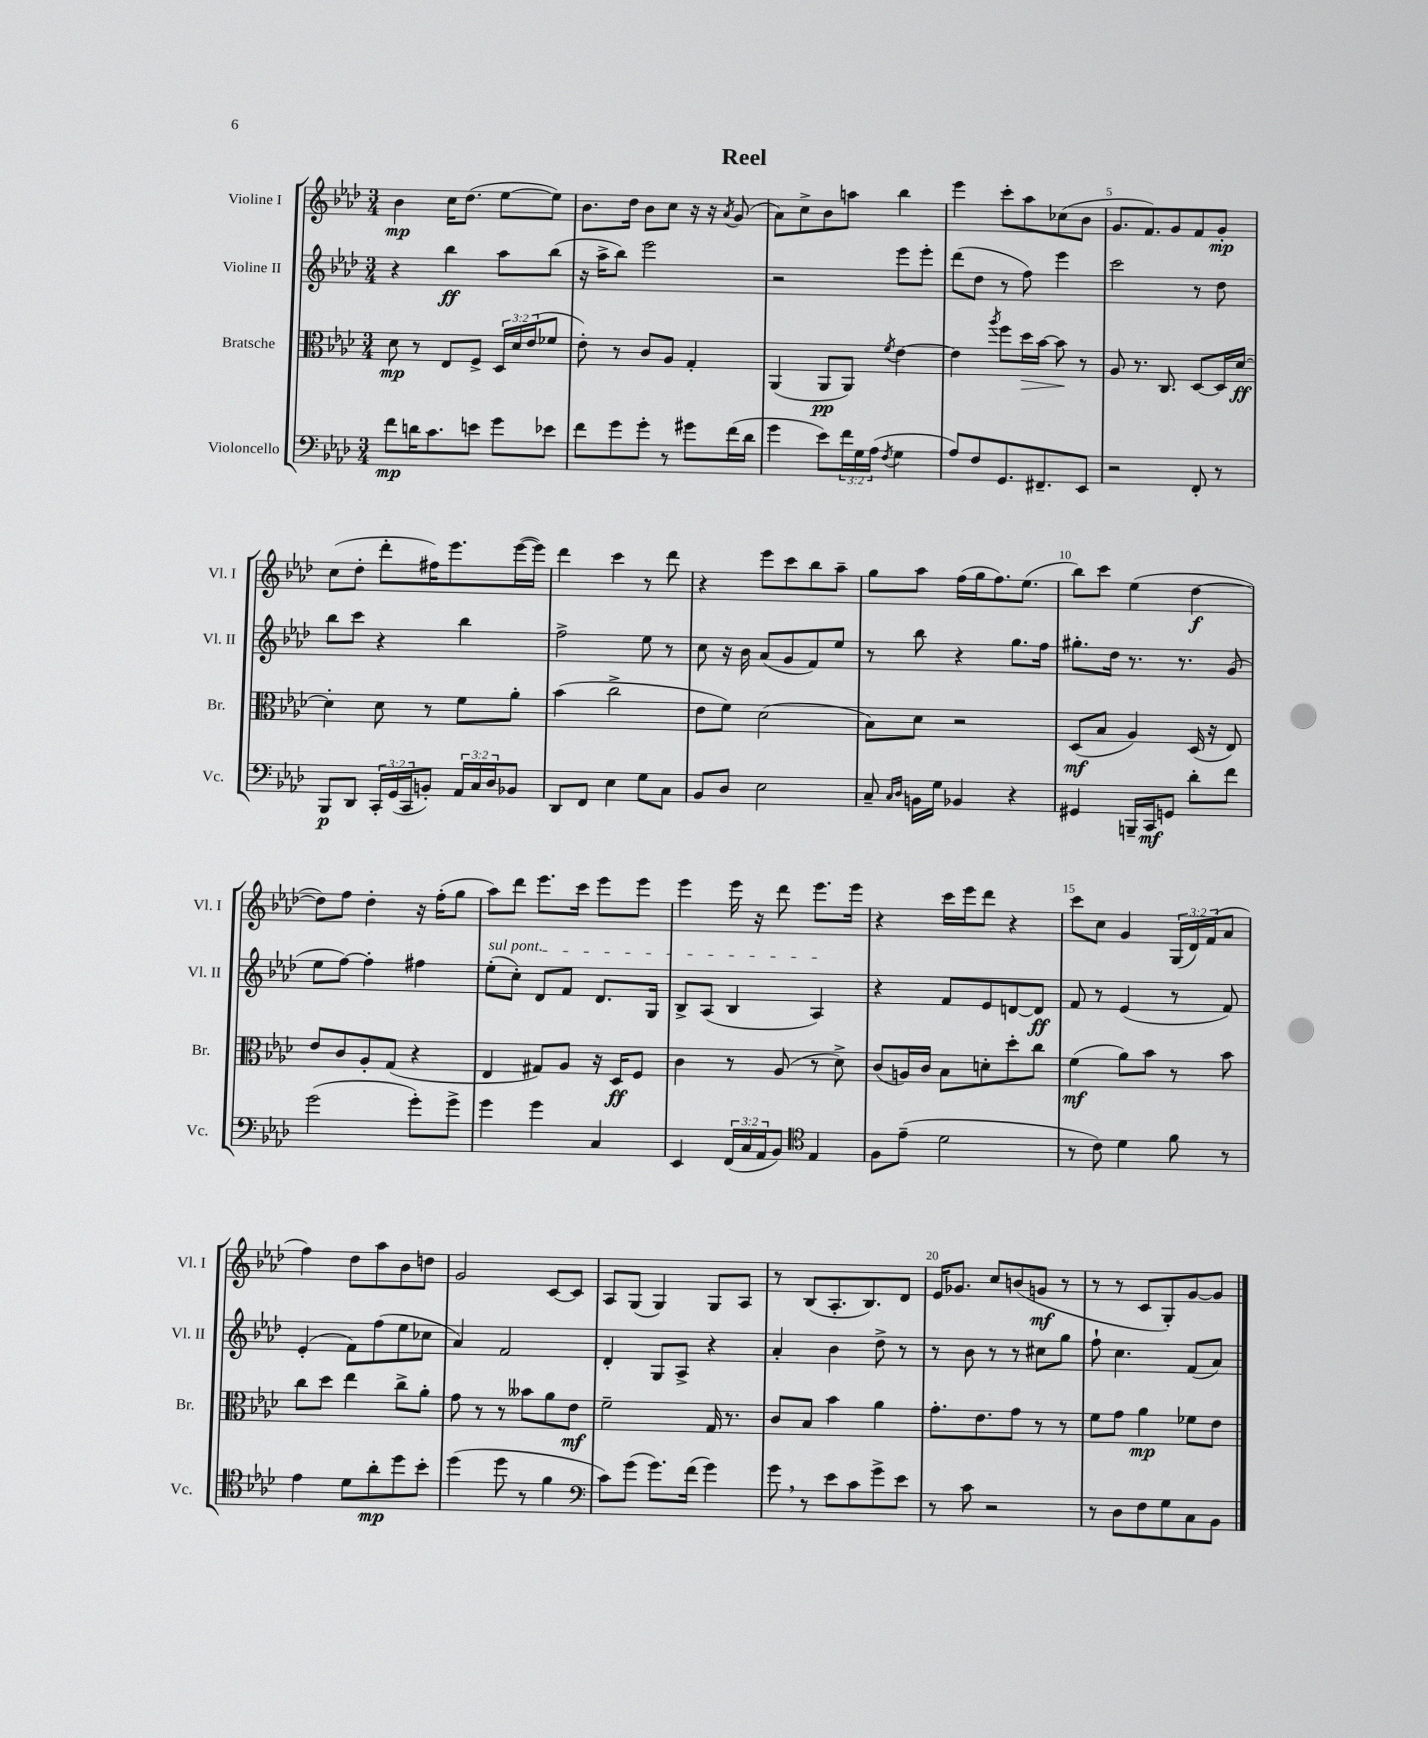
\header { title = "Reel" }
<<
\new StaffGroup <<
\new Staff = "s0" \with { instrumentName = "Violine I" shortInstrumentName = "Vl. I" } {
    \clef treble \key aes \major \numericTimeSignature \time 3/4 \override Staff.TupletNumber.text = #tuplet-number::calc-fraction-text
    bes'4\mp c''16 des''8.( ees''8~ ees''8) |
    bes'8. des''16 bes'8 c''8 r16 r16 \acciaccatura { aes'8 } g'8( |
    aes'8) c''8-> bes'8 a''8 bes''4 |
    ees'''4 c'''8-. aes''8 ces''8( bes'8 |
    g'8. f'8.) g'8 f'8 g'8-.\mp |
    c''8( des''8-. des'''8-. fis''16) ees'''8. ees'''16~( ees'''16) |
    des'''4 c'''4 r8 des'''8 |
    r4 ees'''8 c'''8 bes''8 aes''8-- |
    g''8 aes''8 f''16( g''16 f''8.) ees''8.( |
    bes''8) c'''8 ees''4( des''4~\f |
    des''8) f''8 des''4-. r16 f''16-.( g''8 |
    aes''8) des'''8 ees'''8. c'''16 ees'''8 ees'''8 |
    ees'''4 ees'''16 r16 des'''8 ees'''8. ees'''16 |
    r4 c'''16 ees'''16 des'''8 r4 |
    c'''8 c''8 g'4 \tuplet 3/2 { g16( des'16) f'16( } aes'8 |
    f''4) des''8 aes''8 bes'8 d''8 |
    g'2 c'8~ c'8 |
    aes8 g8( g4) g8 aes8 |
    r8 bes8( aes8.-. bes8.) des'8 |
    ees'16 ges'8. c''8 b'8( g'8\mf r8 |
    r8 r8 c'8 g8-.) g'8~ g'8 \bar "|." |
}
\new Staff = "s1" \with { instrumentName = "Violine II" shortInstrumentName = "Vl. II" } {
    \clef treble \key aes \major \numericTimeSignature \time 3/4
    r4 bes''4\ff aes''8 bes''8( |
    r16 aes''16-> bes''8) ees'''2 |
    r2 ees'''8 ees'''8-. |
    des'''8( des''8 r8 f''8) ees'''4 |
    c'''2 r8 des''8 |
    bes''8 c'''8 r4 bes''4 |
    f''2-> ees''8 r8 |
    c''8 r16 bes'16 aes'8( g'8 f'8) ees''8 |
    r8 bes''8 r4 g''8. f''16 |
    gis''8.-. des''16 r8. r8. g'8( |
    ees''8 f''8~) f''4-. fis''4 |
    \once \override TextSpanner.bound-details.left.text = \markup { \italic "sul pont." } ees''8-.\startTextSpan( c''8-.) des'8 f'8 des'8. g16 |
    bes8-> aes8( bes4 aes4\stopTextSpan) |
    r4 f'8 ees'8 d'8~ d'8\ff |
    f'8 r8 ees'4( r8 f'8) |
    ees'4-.( f'8) f''8( ees''8 ces''8 |
    aes'4) f'2 |
    des'4-. g8 aes8-> r4 |
    aes'4-. bes'4 des''8-> r8 |
    r8 bes'8 r8 r8 cis''8 g''8 |
    f''8-! c''4. f'8( aes'8) \bar "|." |
}
\new Staff = "s2" \with { instrumentName = "Bratsche" shortInstrumentName = "Br." } {
    \clef alto \key aes \major \numericTimeSignature \time 3/4 \override Staff.TupletNumber.text = #tuplet-number::calc-fraction-text
    des'8\mp r8 ees8 f8-> \tuplet 3/2 { des16 des'16 ees'16( } fes'8 |
    ees'8-.) r8 c'8 aes8 g4-. |
    aes,4( aes,8\pp aes,8) \acciaccatura { f'8 } ees'4~ |
    ees'4 \acciaccatura { aes''8 } f''8 des''16\> bes'16~ bes'8\! r8 |
    aes8 r8. c8. des8~ des16 des'16~\ff |
    des'4-. des'8 r8 f'8 aes'8-. |
    bes'4( c''2-> |
    ees'8 f'8) des'2( |
    bes8) des'8 r2 |
    des8\mf( bes8 aes4) des16( r16 ees8) |
    ees'8 c'8 aes8-. g8( r4 |
    ees4 gis8) aes8 r16 des16\ff f8 |
    c'4 r8 aes8( r8 des'8->) |
    c'8( a16) c'16 bes8 d'8-. des''8-. c''8 |
    f'4\mf( aes'8) bes'8 r8 bes'8 |
    c''8 des''8 ees''4 c''8-> aes'8-. |
    g'8 r8 r8 beses'8 aes'8 ees'8\mf |
    f'2-- g16 r8. |
    c'8 bes8 bes'4 aes'4 |
    g'8.-. ees'8. g'8 r8 r8 |
    f'8 g'8 aes'4\mp fes'8 ees'8 \bar "|." |
}
\new Staff = "s3" \with { instrumentName = "Violoncello" shortInstrumentName = "Vc." } {
    \clef bass \key aes \major \numericTimeSignature \time 3/4 \override Staff.TupletNumber.text = #tuplet-number::calc-fraction-text
    f'8\mp d'16 c'8. e'8 g'8 ees'8 |
    f'8 g'8 g'8-. r8 gis'8 f'16( des'16 |
    g'4 ees'8) \tuplet 3/2 { f'16 g16 aes16( } \acciaccatura { f8 } g4 |
    aes8) f8 g,8. fis,8.-- ees,8 |
    r2 f,8-. r8 |
    bes,,8\p des,8 \tuplet 3/2 { c,16-. g,16( c,16 } b,8-.) \tuplet 3/2 { aes,16 c16 des16 } bes,8 |
    des,8 f,8 ees4 g8 c8 |
    bes,8 des8 ees2 |
    c8-- \grace { c16 des16 } b,16 g16 bes,4 r4 |
    gis,4 b,,16-- c,16\mf g,8 des'8-. f'8 |
    g'2( g'8-.) g'8-> |
    g'4 g'4 c4 |
    ees,4 \tuplet 3/2 { f,16( c16 aes,16 } bes,8) \clef tenor ees4 |
    f8 ees'8--( des'2 |
    r8 c'8) des'4 f'8 r8 |
    ees'4 des'8 aes'8-.\mp des''8 bes'8-. |
    des''4( des''8 r8 f'4 |
    \clef bass c'8) g'8( g'8.) f'16( g'4) |
    g'8 \breathe r8 ees'8 c'8 g'8-> ees'8 |
    r8 c'8 r2 |
    r8 des8 f8 g8 c8 bes,8 \bar "|." |
}
>>
>>
\layout { \context { \Score \override BarNumber.break-visibility = ##(#f #t #t) barNumberVisibility = #(every-nth-bar-number-visible 5) } }
